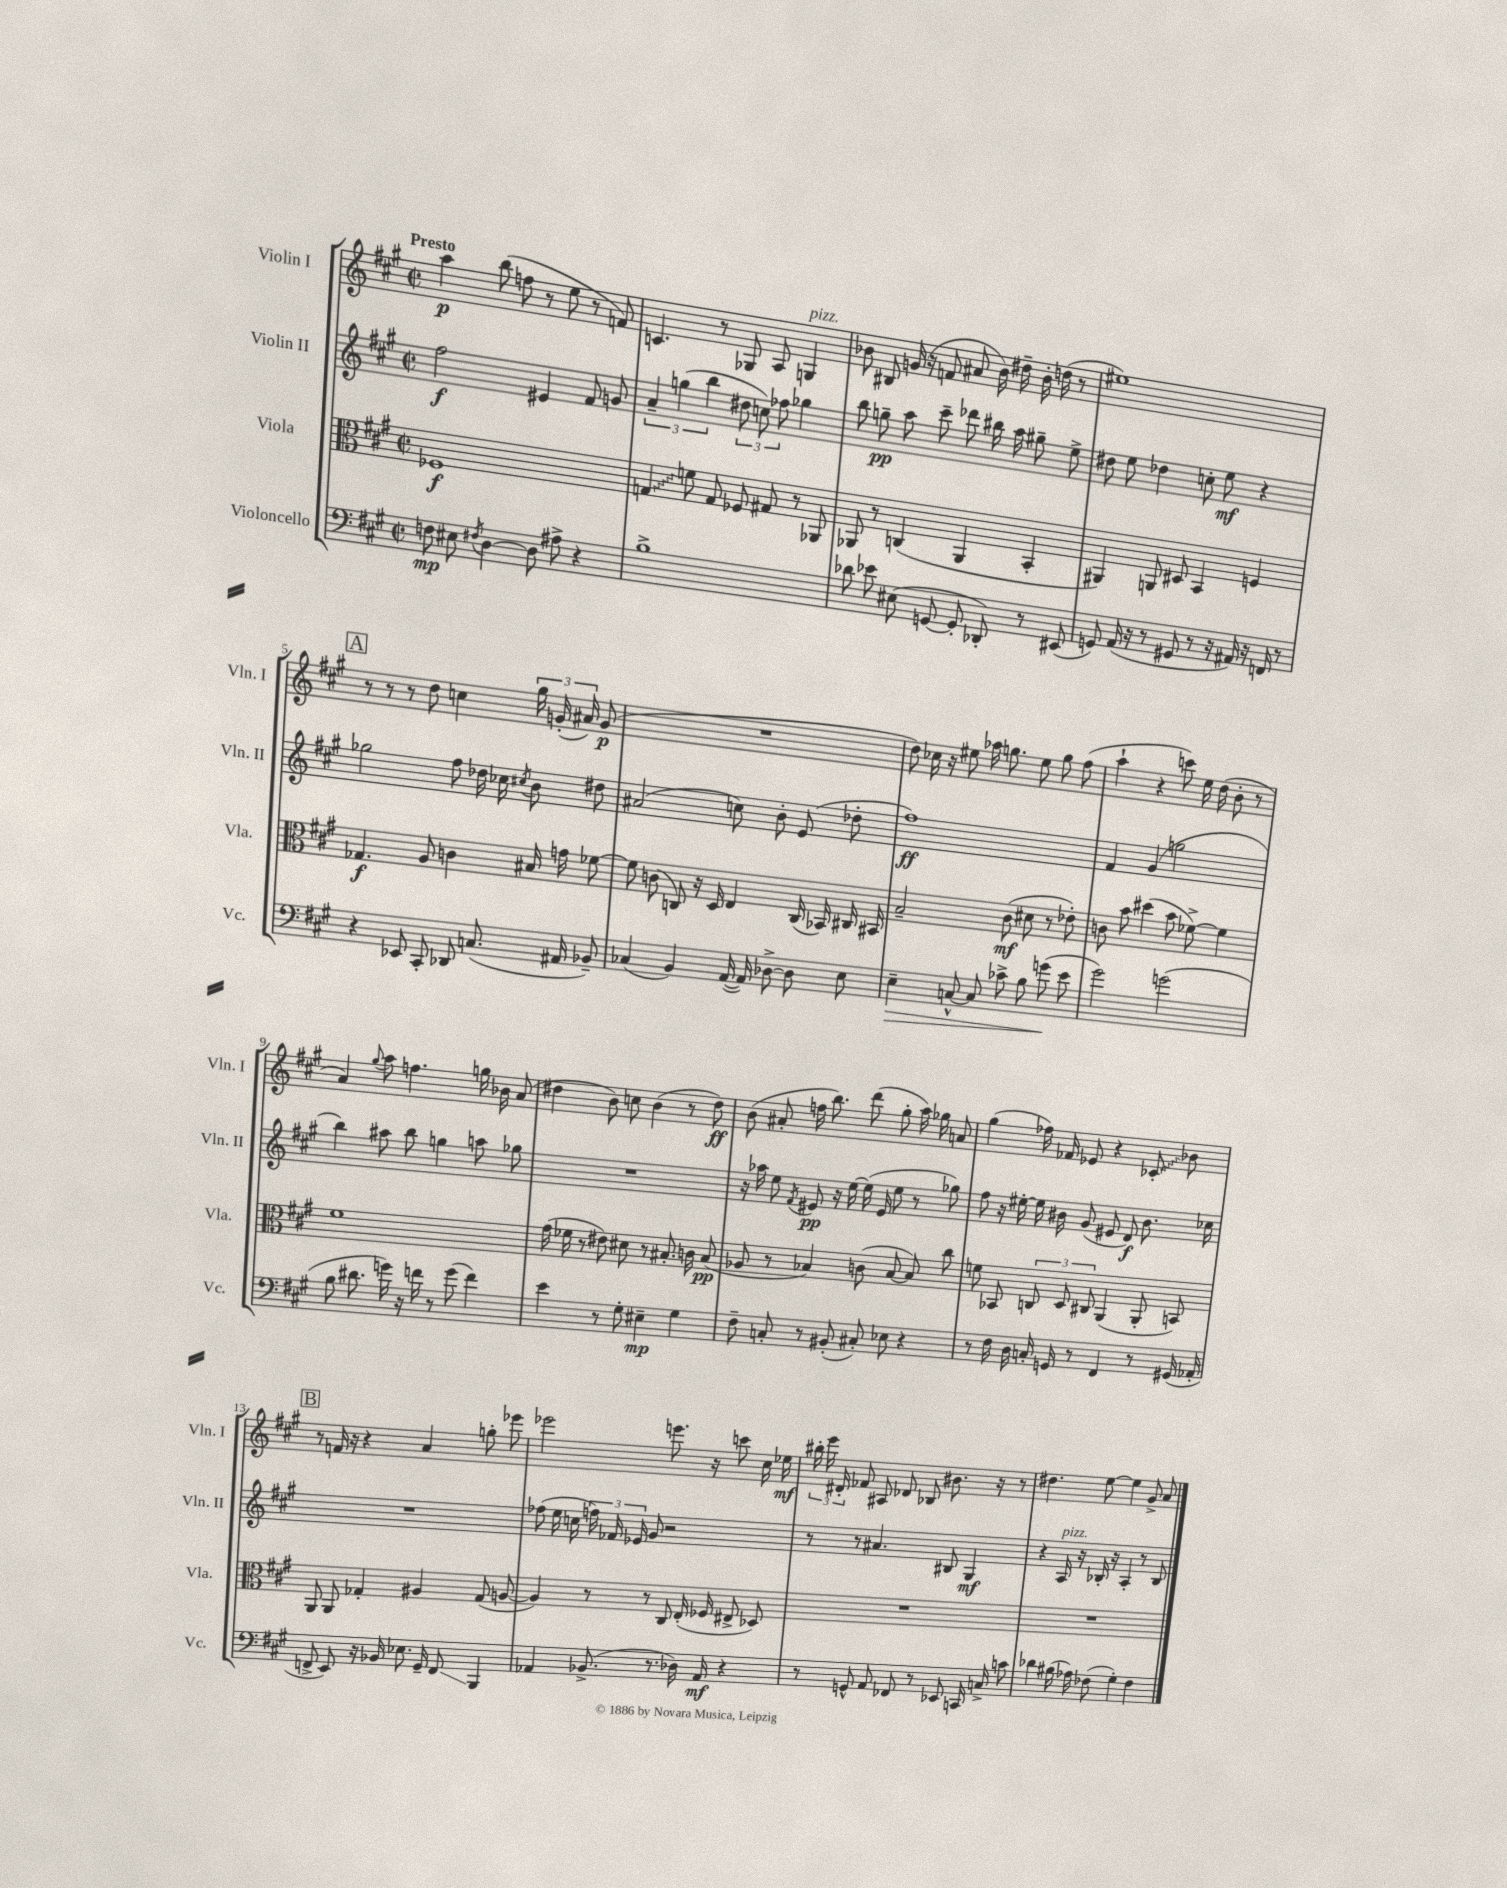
<<
\new StaffGroup <<
\new Staff = "s0" \with { instrumentName = "Violin I" shortInstrumentName = "Vln. I" } {
    \clef treble \key a \major \defaultTimeSignature \time 2/2 \tempo "Presto"
    \autoBeamOff a''4\p b''8( f''8 r8 e''8 r8 f'8) |
    c'4. r8 ges8 a8 g4^\markup { \italic "pizz." } |
    bes'8 bis8 g'16( r16 f'8 ais'8 bes'16) dis''16-- bes'16-. d''16( r8 |
    eis''1) |
    \mark \markup { \box "A" } r8 r8 r8 d''8 c''4 \tuplet 3/2 { gis''16 g'16-.( ais'16) } g'8\p( |
    R1 |
    d''8) ces''16 r16 eis''8 aes''16 g''8. eis''8 g''8 fis''8( |
    a''4-! r4 c'''8) e''16 d''16( b'8-. r8 |
    a'4) \appoggiatura { gis''8 } a''8 f''4. g''16 bes'16 a'8( |
    dis''4 b'8) c''8 b'4( r8 dis''8\ff) |
    b'8( ais'8-. f''16 b''8.) d'''8( gis''8-. a''16) ges''16 a'8 |
    gis''4( fes''16) fes'16 ees'8 r4 \once \override Glissando.style = #'zigzag ces'8-.\glissando bes'8 |
    \mark \markup { \box "B" } r8 f'16 r16 r4 a'4 g''8-. ees'''8 |
    ees'''2 e'''8. r16 c'''8 cis''16 ees''16\mf |
    \tuplet 3/2 { bis''16-. e'''16 dis'16-. } fes'8 ais8 des'8 bes8 bis'8. r16 r8 |
    dis''4. e''8~ e''4 gis'8-> a'8 \bar "|." |
}
\new Staff = "s1" \with { instrumentName = "Violin II" shortInstrumentName = "Vln. II" } {
    \clef treble \key a \major \defaultTimeSignature \time 2/2
    \autoBeamOff fis''2\f eis'4 fis'8 g'8 |
    \tuplet 3/2 { a'4-- g''4( b''4 } \tuplet 3/2 { dis''8 c''8) fes''8 } ges''4 |
    b''8 g''8--\pp a''8 cis'''8-- des'''8 bis''16 a''16 gis''8-- e''8-> |
    dis''8 e''8 des''4 c''8-. e''8\mf r4 |
    \mark \markup { \box "A" } ges''2 fis''8 des''16 ces''16 \acciaccatura { cis''8 } b'8 dis''8 |
    ais'2( c''8) b'8-. e'8( des''8-. |
    fis''1\ff) |
    fis'4 gis'4( g''2 |
    b''4) ais''8 b''8 g''4 a''8 ges''8 |
    R1 |
    r16 aes''16 e''8 \acciaccatura { fis'8 } eis'8\pp r16 e''16~ e''16( eis'16 e''8 r8 ges''8) |
    fis''8 r16 eis''16~-. eis''16 bis'16 gis'8( eis'8 d'8\f) bis'8. ces''16 |
    \mark \markup { \box "B" } R1 |
    fes''8( e''16 c''16 \tuplet 3/2 { f''16) fes'16 ees'16 } gis'8 r2 |
    r8 r8 ais'4. bis8 gis4\mf |
    r4 a16^\markup { \italic "pizz." } r16 bes16-. r16 a4-. r8 bes8 \bar "|." |
}
\new Staff = "s2" \with { instrumentName = "Viola" shortInstrumentName = "Vla." } {
    \clef alto \key a \major \defaultTimeSignature \time 2/2
    \autoBeamOff fes1\f |
    \once \override Glissando.style = #'zigzag g4\glissando f'8 g8 fes8 gis8 r8 aes,8 |
    aes,8 r8 c4( aes,4 b,4-. |
    ais,4) a,8 dis8 b,4 f4 |
    \mark \markup { \box "A" } ges4.\f a8 c'4 bis16 g'16 fes'8~ |
    fes'8 c'8( c8) r16 d16 e4 c16( bes,16) cis16 bis,16 |
    b2-- cis'8\mf( dis'8 r8 ees'8-.) |
    c'8 b'8 dis''4( b'8 fes'8~->) fes'4 |
    fis'1 |
    gis'16( fes'16 r8 eis'8) dis'8 r8 bis8.-. c'16 bis8\pp( |
    aes8 r8 bes4) c'8( bes8~ bes8) cis''8 |
    f'8 bes,8 \tuplet 3/2 { c8 d8 cis8 } a,4( a,8-. b,8) |
    \mark \markup { \box "B" } a,8 a,8 ges4-. ais4 ges8( a8~ |
    a4) r8 r8 cis8 e16-.( fes16 eis8-> des8) |
    R1 |
    R1 \bar "|." |
}
\new Staff = "s3" \with { instrumentName = "Violoncello" shortInstrumentName = "Vc." } {
    \clef bass \key a \major \defaultTimeSignature \time 2/2
    \autoBeamOff f8\mp eis8 \acciaccatura { fis8 } d4~ d8 ais8-> r4 |
    b1-> |
    des'8 ees'8 eis8( g,8~ g,8-. des,8-.) r8 eis,8( |
    g,8) a,16( r16 r8 gis,8 r8 r16 ais,16) r16 f,16 r8 |
    \mark \markup { \box "A" } r4 ees,8 cis,8-. des,8 c8.( ais,16 bes,8--) |
    ces4( b,4) a,16~( a,16) des8~-> des8 e8 |
    e4--\> c8~-^ c8 ces'8-> b8 g'8\!( e'8 |
    gis'2) g'2( |
    b8 dis'8. g'16) r16 f'16 r8 g'8( f'4) |
    e'4 r8 gis8-. eis4--\mp gis4 |
    fis8-- c8-. r8 bis,8-.( cis8-.) ees8 r4 |
    r8 fis16 d16 c16-. g,16 r8 fis,4 r8 gis,16( aes,16-. |
    \mark \markup { \box "B" } f,8-> e,8) r16 bes,16 ees8. gis,16-- f,8\glissando b,,4 |
    aes,4 bes,8.->( r8. des16) aes,16\mf r4 |
    r8 g,8-^ a,8 fes,8 r8 ees,8 c,16 c16-> c'8 |
    des'4 bis16( aes16) fes8( gis4-.) fes4 \bar "|." |
}
>>
>>
